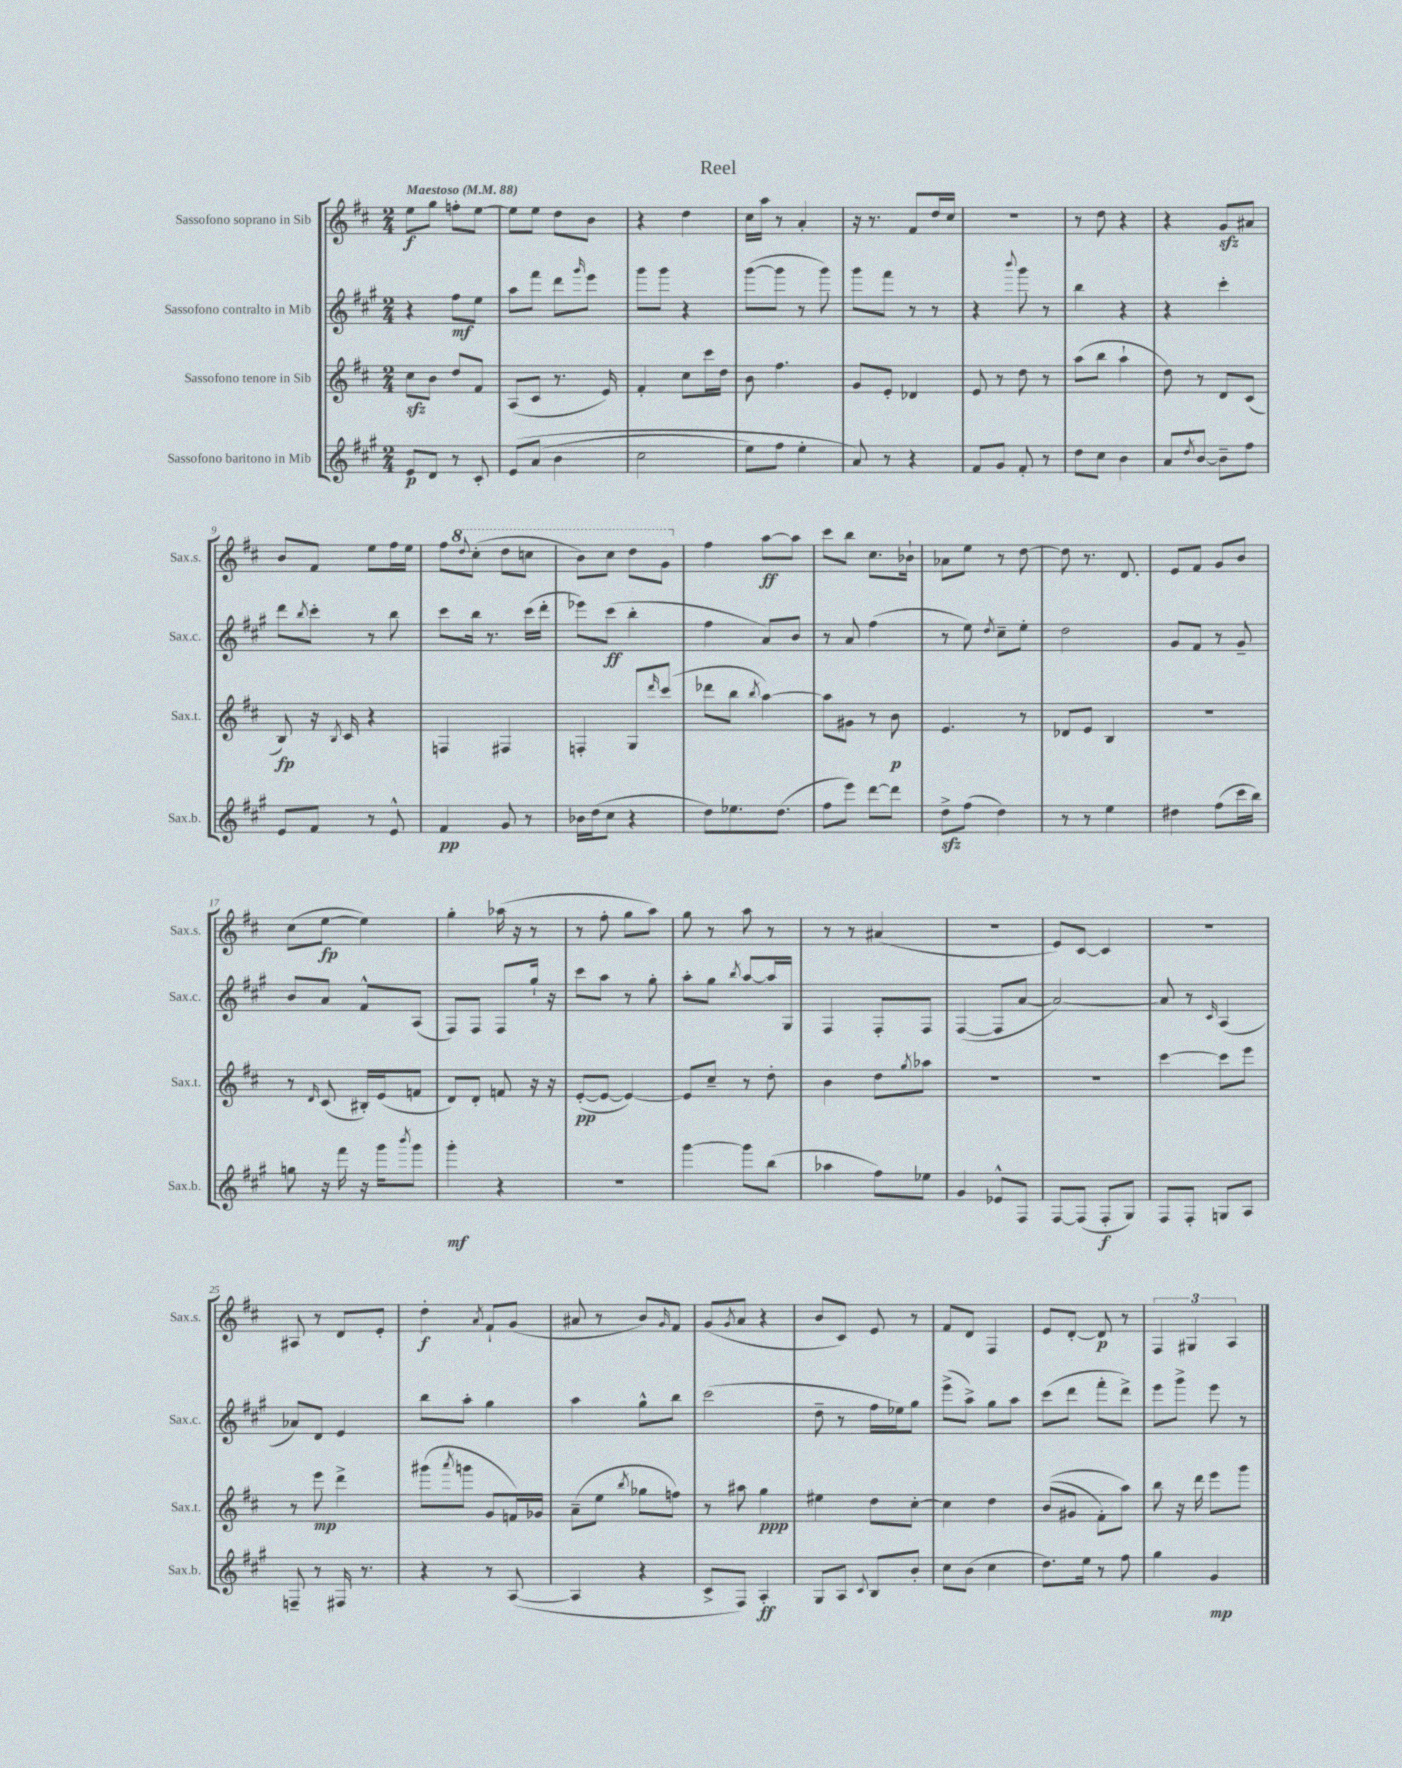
\header { title = "Reel" }
<<
\new StaffGroup <<
\new Staff = "s0" \with { instrumentName = "Sassofono soprano in Sib" shortInstrumentName = "Sax.s." } {
    \clef treble \key d \major \numericTimeSignature \time 2/4 \tempo "Maestoso" 4 = 88
    e''8\f g''8 f''8-. e''8~ |
    e''8 e''8 d''8 b'8 |
    r4 d''4 |
    cis''16 a''16 r8 a'4-. |
    r16 r8. fis'8 d''16 cis''16 |
    r2 |
    r8 d''8 r4 |
    r4 g'8\sfz ais'8 |
    b'8 fis'8 e''8 fis''16 e''16 |
    fis''8 \ottava #1 \appoggiatura { d'''8 } cis'''8-.( d'''8 c'''8 |
    b''8) cis'''8 d'''8 g''8 \ottava #0 |
    fis''4 a''8~\ff a''8 |
    cis'''8 b''8 cis''8. bes'16-! |
    aes'8 e''8 r8 d''8~ |
    d''8 r8. d'8. |
    e'8 fis'8 g'8 b'8 |
    cis''8( e''8~\fp e''4) |
    g''4-. aes''16( r16 r8 |
    r8 fis''8-. g''8 a''8) |
    g''8 r8 a''8 r8 |
    r8 r8 ais'4( |
    r2 |
    e'8) cis'8~ cis'4 |
    r2 |
    ais8 r8 d'8 e'8-. |
    d''4-.\f \acciaccatura { a'8 } fis'8-! g'8( |
    ais'8 r8 b'8) \grace { g'16 } fis'8 |
    g'8( \acciaccatura { g'8 } a'8 r4 |
    b'8 cis'8) e'8 r8 |
    fis'8 d'8 fis4 |
    e'8 d'8~-. d'8\p r8 |
    \tuplet 3/2 { fis4 gis4 a4 } \bar "|." |
}
\new Staff = "s1" \with { instrumentName = "Sassofono contralto in Mib" shortInstrumentName = "Sax.c." } {
    \clef treble \key a \major \numericTimeSignature \time 2/4
    r4 fis''8\mf e''8 |
    a''8 fis'''8 d'''8 \grace { gis'''16 } e'''8 |
    gis'''8 gis'''8 r4 |
    gis'''8~( gis'''8 r8 gis'''8) |
    gis'''8 fis'''8 r8 r8 |
    r4 \appoggiatura { b'''8 } gis'''8 r8 |
    b''4 r4 |
    r4 cis'''4-. |
    d'''8 \acciaccatura { b''8 } cis'''8-. r8 b''8 |
    cis'''8 b''16 r8. cis'''16( d'''16-. |
    ees'''8) cis'''8\ff( b''4-. |
    fis''4 a'8) b'8 |
    r8 a'8 fis''4( |
    r8 e''8) \acciaccatura { d''8 } cis''8-- e''8-. |
    d''2 |
    gis'8 fis'8 r8 gis'8-- |
    b'8 a'8 fis'8-^ a8( |
    fis8) fis8 fis8 gis''16-! r16 |
    cis'''8 a''8 r8 gis''8-. |
    a''8-. gis''8 \acciaccatura { b''8 } a''8~ a''16 gis16 |
    fis4 fis8-. fis8 |
    fis4~( fis8 a'8~ |
    a'2~) |
    a'8 r8 \grace { cis'16 } a4( |
    aes'8) d'8 e'4 |
    b''8 a''8-. gis''4 |
    a''4 gis''8-^ b''8 |
    cis'''2( |
    d''8-- r8 fis''16 ees''16) gis''8 |
    e'''8->( a''8->) gis''8 a''8 |
    cis'''8( d'''8 fis'''8-. d'''8->) |
    e'''8 gis'''8-> e'''8 r8 \bar "|." |
}
\new Staff = "s2" \with { instrumentName = "Sassofono tenore in Sib" shortInstrumentName = "Sax.t." } {
    \clef treble \key d \major \numericTimeSignature \time 2/4
    cis''8\sfz b'8 d''8 fis'8 |
    a8( cis'8 r8. e'16) |
    fis'4-. cis''8 cis'''16 d''16 |
    b'8 fis''4. |
    g'8 e'8-. des'4 |
    e'8 r8 d''8 r8 |
    a''8( b''8 a''4-! |
    d''8) r8 d'8 cis'8( |
    b8\fp) r16 \acciaccatura { b8 } cis'16 r4 |
    f4 fis4 |
    f4-. g8 \grace { d'''16 } cis'''8( |
    des'''8 b''8 \acciaccatura { b''8 } a''4~) |
    a''8 gis'8 r8 b'8\p |
    e'4. r8 |
    des'8 e'8 b4 |
    R2 |
    r8 \grace { d'16 } cis'8( bis16-.) e'16( f'8 |
    d'8) d'8-. f'8 r16 r16 |
    e'8~-.\pp( e'8~ e'4~) |
    e'8 cis''8-- r8 d''8-. |
    b'4 d''8 \acciaccatura { g''8 } aes''8 |
    R2 |
    r2 |
    cis'''4~ cis'''8 e'''8 |
    r8 e'''8\mp d'''4-> |
    gis'''8( \acciaccatura { a'''8 } g'''8 g'8 f'16) ges'16 |
    a'8--( e''8 \acciaccatura { b''8 } ges''8 f''8) |
    r8 ais''8 g''4\ppp |
    eis''4 d''8 cis''8~-. |
    cis''4 d''4 |
    b'8(\( gis'8 fis'8-.) a''8\) |
    b''8 r16 d'''16 e'''8 g'''8 \bar "|." |
}
\new Staff = "s3" \with { instrumentName = "Sassofono baritono in Mib" shortInstrumentName = "Sax.b." } {
    \clef treble \key a \major \numericTimeSignature \time 2/4
    e'8\p d'8 r8 cis'8-. |
    e'8\( a'8( b'4 |
    cis''2 |
    e''8) fis''8 e''4-. |
    a'8\) r8 r4 |
    fis'8 gis'8 fis'8-. r8 |
    d''8 cis''8 b'4 |
    a'8 \acciaccatura { d''8 } b'8~ b'8-- fis''8 |
    e'8 fis'8 r8 e'8-^ |
    fis'4\pp gis'8 r8 |
    bes'16 d''16( cis''8 r4 |
    d''8) ees''8. d''8.( |
    fis''8 e'''8) d'''8~ d'''8 |
    d''8->\sfz fis''8( d''4) |
    r8 r8 e''4 |
    dis''4 fis''8( cis'''16 b''16) |
    g''8 r16 fis'''16 r16 gis'''16 \acciaccatura { b'''8 } gis'''8 |
    gis'''4-.\mf r4 |
    R2 |
    gis'''4~ gis'''8 b''8( |
    aes''4 fis''8) ees''8 |
    gis'4 ees'8-^ fis8 |
    fis8~ fis8( fis8-.\f gis8) |
    fis8 fis8-. g8 a8 |
    f8-- r8 fis16 r8. |
    r4 r8 a8~( |
    a4 r4 |
    cis'8-> fis8) a4-.\ff |
    gis8 a8 \appoggiatura { cis'8 } b8 b'8-. |
    cis''8 b'8( cis''4 |
    d''8.) e''16 r8 fis''8 |
    gis''4 gis'4\mp \bar "|." |
}
>>
>>
